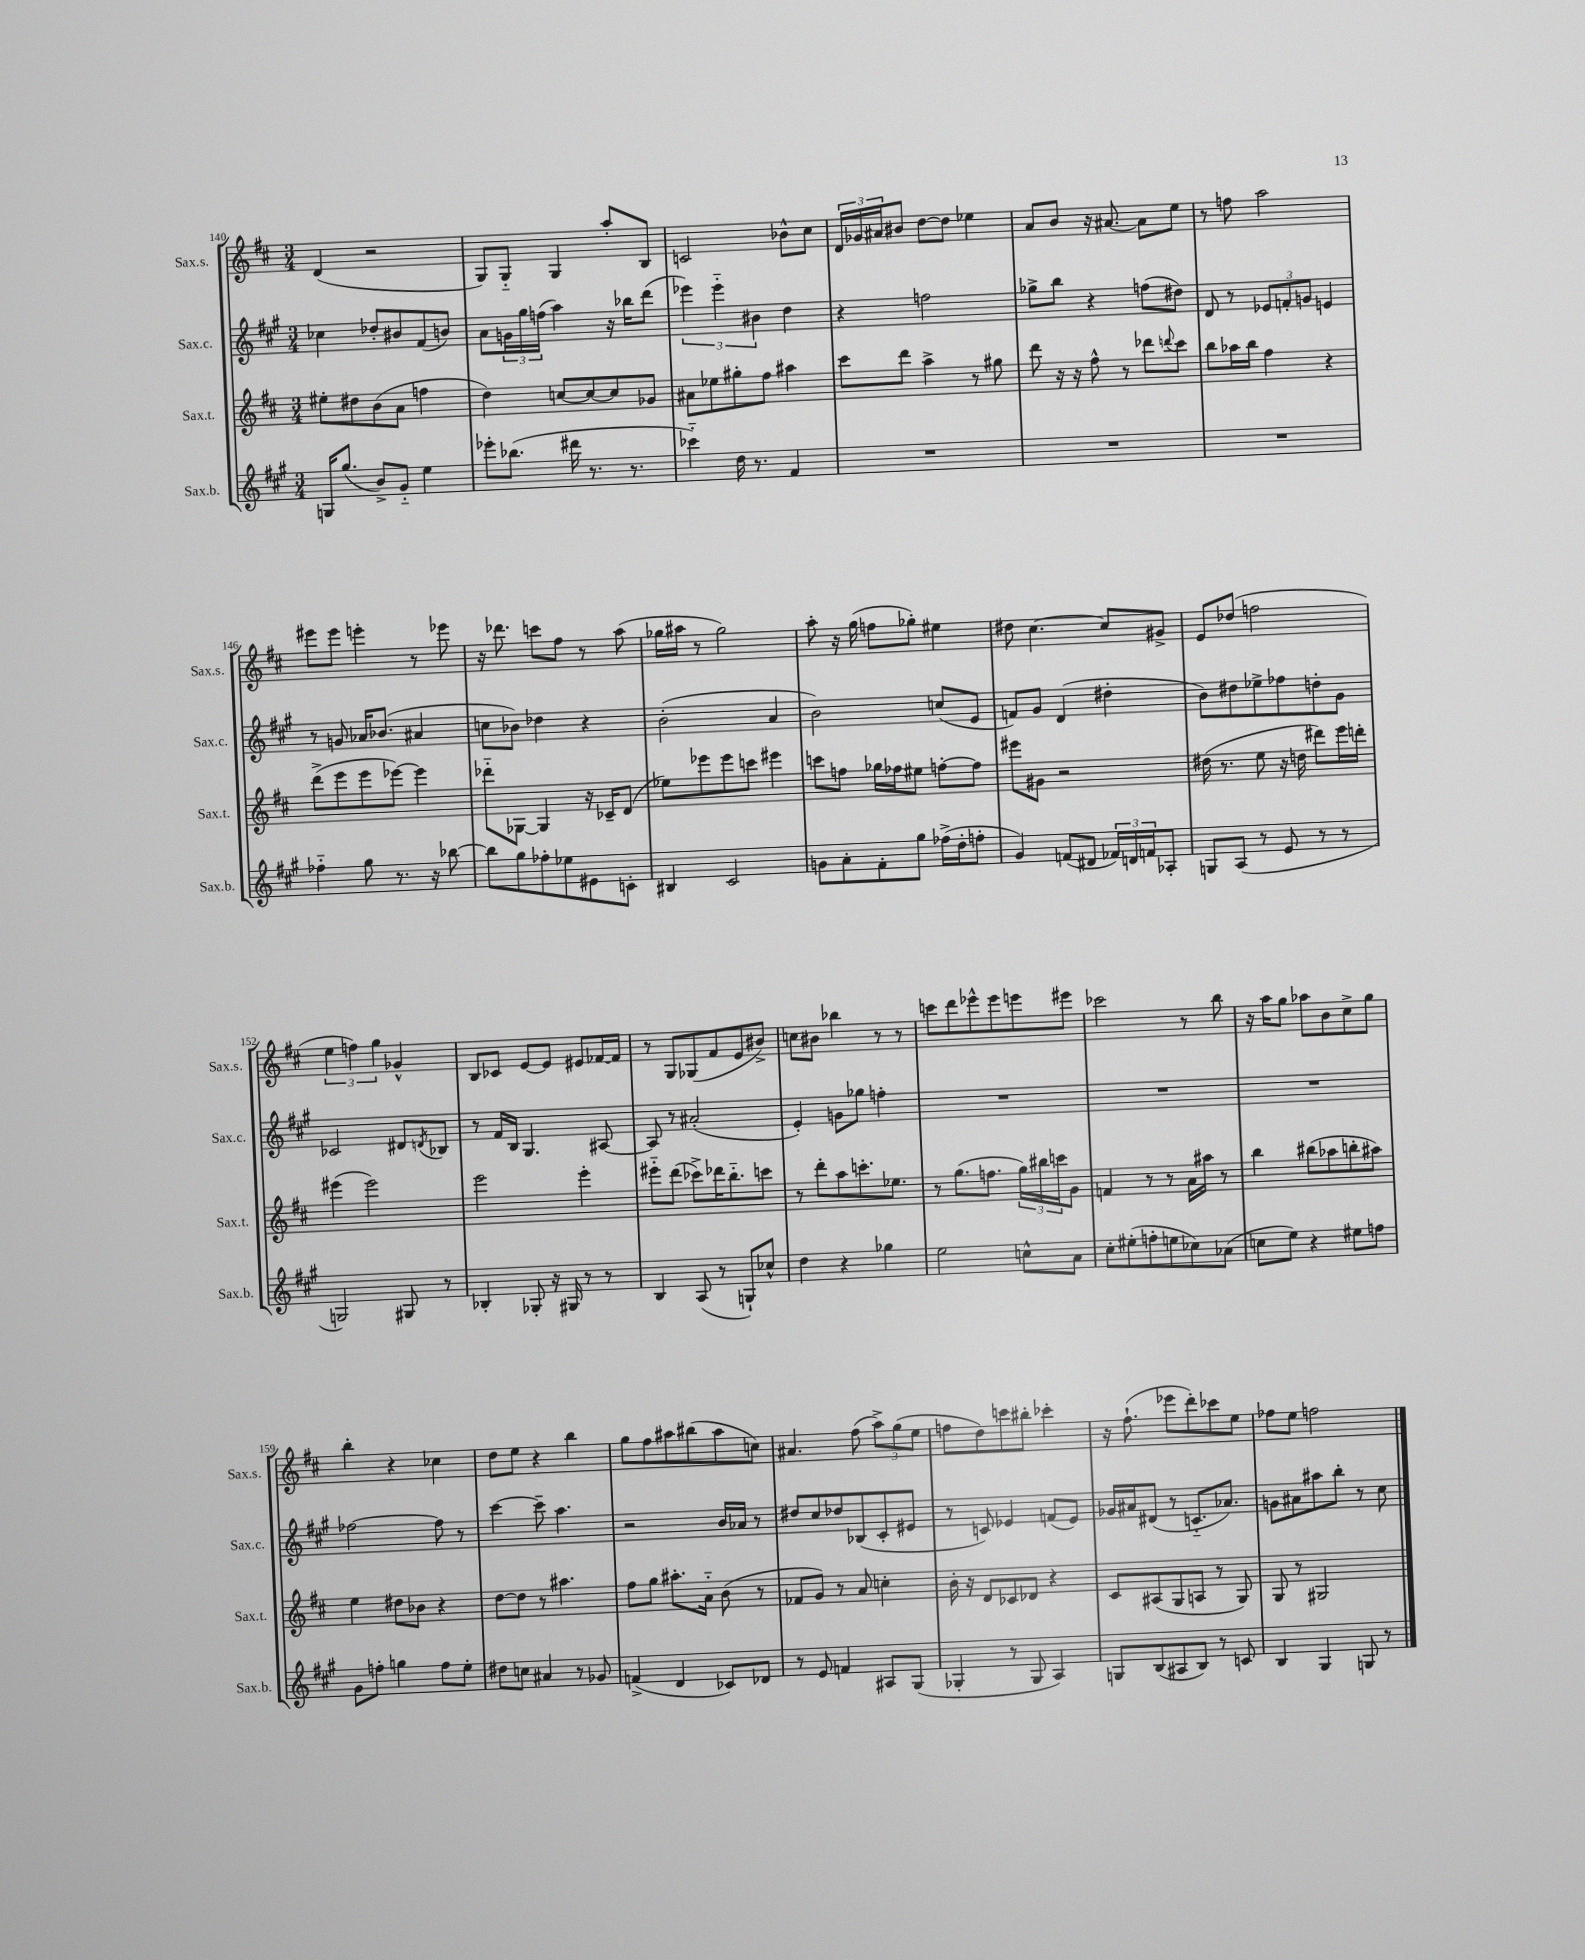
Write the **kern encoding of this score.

**kern	**kern	**kern	**kern
*part4	*part3	*part2	*part1
*staff4	*staff3	*staff2	*staff1
*I"Sax.b.	*I"Sax.t.	*I"Sax.c.	*I"Sax.s.
*I'Sax.b.	*I'Sax.t.	*I'Sax.c.	*I'Sax.s.
*clefG2	*clefG2	*clefG2	*clefG2
*k[f#c#g#]	*k[f#c#]	*k[f#c#g#]	*k[f#c#]
*M3/4	*M3/4	*M3/4	*M3/4
=140	=140	=140	=140
16Gn/KL	8ee#X'\L	4cc-X\	(4d/
(8.gg#/J	.	.	.
.	8dd#X\	.	.
8b^/L)	(8b\	8dd-X'/L	2r
8g#/J	8a\J	8b#X/	.
4ee\	4ffn\	(8f#/	.
.	.	8bn/J)	.
=141	=141	=141	=141
8eee-X'\L	4dd\)	8a\L	8G/L)
(8.bb-X\J	.	24gn\L	8G/J
.	.	24gg#\	.
.	.	(24ffn\JJ	.
.	[8ccn/L	4aa\)	4G/
16ddd#X\	.	.	.
8.r	8cc/_	.	.
.	8cc/]	16r	8aa'/L
8.r	.	16bb-X\KL	.
.	8g-X/J	(8ddd\J	8B/J
=142	=142	=142	=142
4ccc-X\)	8a#X\L	6eee-X\)	2cn/
.	8ee-X\	.	.
.	.	6eee-\	.
16dd\	8gg#X'\	.	.
8.r	.	.	.
.	.	6b#X\	.
.	8ff#\J	.	.
4f#/	4aa#X\	4dd\	8b-X^^\L
.	.	.	8cc#\J
=143	=143	=143	=143
2.r	8ccc#\L	4r	24d/LL
.	.	.	24g-X/
.	.	.	24a#X/J
.	8ddd\J	.	8b#X/J
.	4aa^\	2ffn\	[8dd\L
.	.	.	8dd\J]
.	8r	.	4ee-X\
.	8gg#X\	.	.
=144	=144	=144	=144
2.r	8ddd\	8gg-X^\L	8a/L
.	16r	8bb\J	8b/J
.	16r	.	.
.	8ff#^^\	4r	16r
.	.	.	[8.a#X/
.	8r	.	.
.	8ddd-X\L	(8ffn\L	8a#\L]
.	8qqdddn/	.	.
.	8ccc#\J	8dd#X\J)	8ee\J
=145	=145	=145	=145
2.r	8bb\L	8d/	8r
.	16aa-X\L	8r	8ffn\
.	16bb\JJ	.	.
.	4ff#\	12e-X/L	2aa\
.	.	12fn'/	.
.	.	12gn/J	.
.	4r	4en/	.
!!LO:LB:g=z
=146	=146	=146	=146
4ff-X\	(8ddd^\L	8r	8eee#X\L
.	8eee\	8gn/	8eee#\J
8gg#\	8eee\	16a-X/KL	4eeen'\
.	.	(8.b-X/J	.
8.r	[8eee-X\J)	.	.
.	4eee-\]	4a#X/	8r
16r	.	.	.
[8bb-X\	.	.	8eee-X\
=147	=147	=147	=147
8bb-\L]	8ddd-X\L	8ccn\L	16r
.	.	.	8.ddd-X\
8gg#\	[8G-X\J	8b-X\J)	.
8ff-X'\	4G-/]	4dd-X\	8cccn\L
8ee-X\	.	.	8ff#\J
8e#X\	16r	4r	8r
.	16c-X~/KL	.	.
8cn'\J	(8d/J	.	(8aa\
=148	=148	=148	=148
4B#X/	8ee-X\L)	(2b'\	16gg-X\LL
.	.	.	16aa#X\JJ
.	8eee-X\	.	8r
2c#/	8eee-\	.	2gg-\)
.	8cccn\J	.	.
.	4eee#X\	4a/	.
=149	=149	=149	=149
8gn\L	8cccn\L	2b\)	8aa'\
8a'\	8ffn\J	.	16r
.	.	.	(16gg\
8f#'\	16gg-X\LL	.	8ffn\L
.	16ff-X\J	.	.
8gg#\J	8ee#X\J	.	8gg-X'\J)
(16ff-X^\LL	[8ffn'\L	(8ccn/L	4ee#X\
16dd'\J	.	.	.
8ffn'\J	8ff\J]	8e/J	.
=150	=150	=150	=150
4g#/)	8eee#X\L	8fn/L)	8dd#X\
.	8g#X\J	8g#/J	[4.cc#\
(8fn/L	2r	(4d/	.
8d#X/J	.	.	.
24f-X/LL)	.	4dd#X'\	8cc#/L]
24dn/	.	.	.
24fn/J	.	.	.
8A-X'/J	.	.	8g#X^/J
=151	=151	=151	=151
8Gn/L	(16dd#X\	8b\L)	8e/L
.	8.r	.	.
(8A/J	.	8dd#X\	(8dd-X/J
8r	8ee\	8ee-X^\	2ffn\
8e/	16r	8ff-X\	.
.	16ddn\	.	.
8r	8ddd#X\L)	8ddn'\	.
8r	16eee\L	8g#\J	.
.	16dddn'\JJ	.	.
!!LO:LB:g=z
=152	=152	=152	=152
2Gn/)	(4eee#X\	2c-X/	6ee\
.	.	.	6ffn\)
.	2eee#\)	.	.
.	.	.	6gg\
8G#X/	.	8d#X/L	4g-X^^/
.	.	8qdn/	.
8r	.	8B-X/J	.
=153	=153	=153	=153
4B-X'/	2eee\	8r	8B/L
.	.	16f#/LL	8c-X/J
.	.	16B/JJ	.
8G-X'/	.	4.G#/	[8e/L
16r	.	.	8e/J]
16G#X/	.	.	.
8r	4eee'\	.	8e#X/L
8r	.	[8A#X/	[16f-X/L
.	.	.	16f-/JJ]
=154	=154	=154	=154
4B/	8eee#X\L	8A#/]	8r
.	(8ddd\J	8r	8G/L
(8A/	8ccc-X^\L)	(2a#X'/	(8G-X/
8r	16ddd-X\K	.	8f#/
.	8.bb\	.	.
8Gn`/L)	.	.	8e/
8cc-X^^/J	8cccn\J	.	8b#X^/J)
=155	=155	=155	=155
4dd\	8r	4e'/)	8ccn\L
.	8ddd'\L	.	8b#X\J
4r	8aa\	8gn\L	4bb-X\
.	8.cccn'\	8gg-X\J	.
4gg-X\	.	4ffn'\	8r
.	8.ee-X\J	.	.
.	.	.	8r
=156	=156	=156	=156
2ee\	8r	2.r	8cccn\L
.	(8.gg\L	.	8ddd\
.	.	.	8eee-X^^\
.	8.ffn\J	.	.
.	.	.	8eee-\
8ccn^^\L	24gg\LL)	.	8eeen\
.	24bb#X\	.	.
.	24cccn\J	.	.
8a\J	8g\J	.	8eee#X\J
=157	=157	=157	=157
8cc#'\L	4fn/	2.r	2ccc-X\
(8ee#X'\	.	.	.
8ffn'\	8r	.	.
8een\	8r	.	.
8cc-X\)	16a\LL	.	8r
.	16aa#X\JJ	.	.
(8a-X\J	8r	.	8bb\
=158	=158	=158	=158
8ccn\L	4bb\	2.r	16r
.	.	.	16aa\KL
8ee\J)	.	.	8gg\J
4r	(8bb#X\L	.	8aa-X\L
.	8aa-X\	.	8b\
8ee#X\L	8bbn'\	.	8cc#^\
8ffn\J	8aa#X\J)	.	8gg\J
!!LO:LB:g=z
=159	=159	=159	=159
8g#\L	4ee\	[2ff-X\	4bb'\
8ffn'\J	.	.	.
4ggn\	8dd#X\L	.	4r
.	8b-X\J	.	.
8ff\L	4r	8ff-\]	4cc-X\
8ee'\J	.	8r	.
=160	=160	=160	=160
8dd#X\L	[8dd\L	[4ccc#\	8dd\L
8ccn\J	8dd\J]	.	8ee\J
4a#X/	8r	8ccc#~\]	4r
.	4.aa#X\	4.aa\	.
8r	.	.	4bb\
8g-X/	.	.	.
=161	=161	=161	=161
(4fn^/	8ff#\L	2r	8gg\L
.	8gg\J	.	8ff#\
4d/	8.aa#X'\L	.	8aa#X\
.	.	.	(8bb#X\
.	16a\Jk	.	.
8c-X/L)	(8b\	16b/LL	8aa#\
.	.	16a-X/JJ	.
8d-X/J	8r	8r	8ccn\J)
=162	=162	=162	=162
8r	8f-X/L	8dd#X/L	4.a#X/
8e/	8g/J)	8cc#/	.
4fn/	8r	8dd-X/	.
.	8a/	(8B-X/	(8ff#\
8A#X/L	4ccn'\	8c#'/	12aa^\L)
.	.	.	(12gg\
(8G#/J	.	8e#X/J	.
.	.	.	12ee\J
=163	=163	=163	=163
4G-X'/	16b'\	8r	8ffn\L
.	16r	.	.
.	8d/L	8cn/)	8dd\)
8r	8c-X/	4e-X/	8cccn\
8G-/	8d-X/J	.	8bb#X'\J
4A/)	4r	(8fn/L	4ccc-X'\
.	.	8e-/J)	.
=164	=164	=164	=164
8Gn/L	8c#/L	16g-X/LL	16r
.	.	16a#X/J	(8.ff#`\
(8B/	(8A#X/	(8d#X/J	.
8A#X/	8G/	8r	8eee-X\L
8B/J)	8An/J	8.cn/L	8ddd'\)
8r	8r	.	8ccc-X\
.	.	8.a-X/J)	.
8cn/	8G/)	.	8ee\J
=165	=165	=165	=165
4B/	8G/	8gn\L	8ff-X\L
.	8r	8a#X\	8ee\J
4G#/	2G#X/	8aa#X\	2ffn\
.	.	8bb'\J	.
8Gn/	.	8r	.
8r	.	8cc#\	.
==	==	==	==
*-	*-	*-	*-
